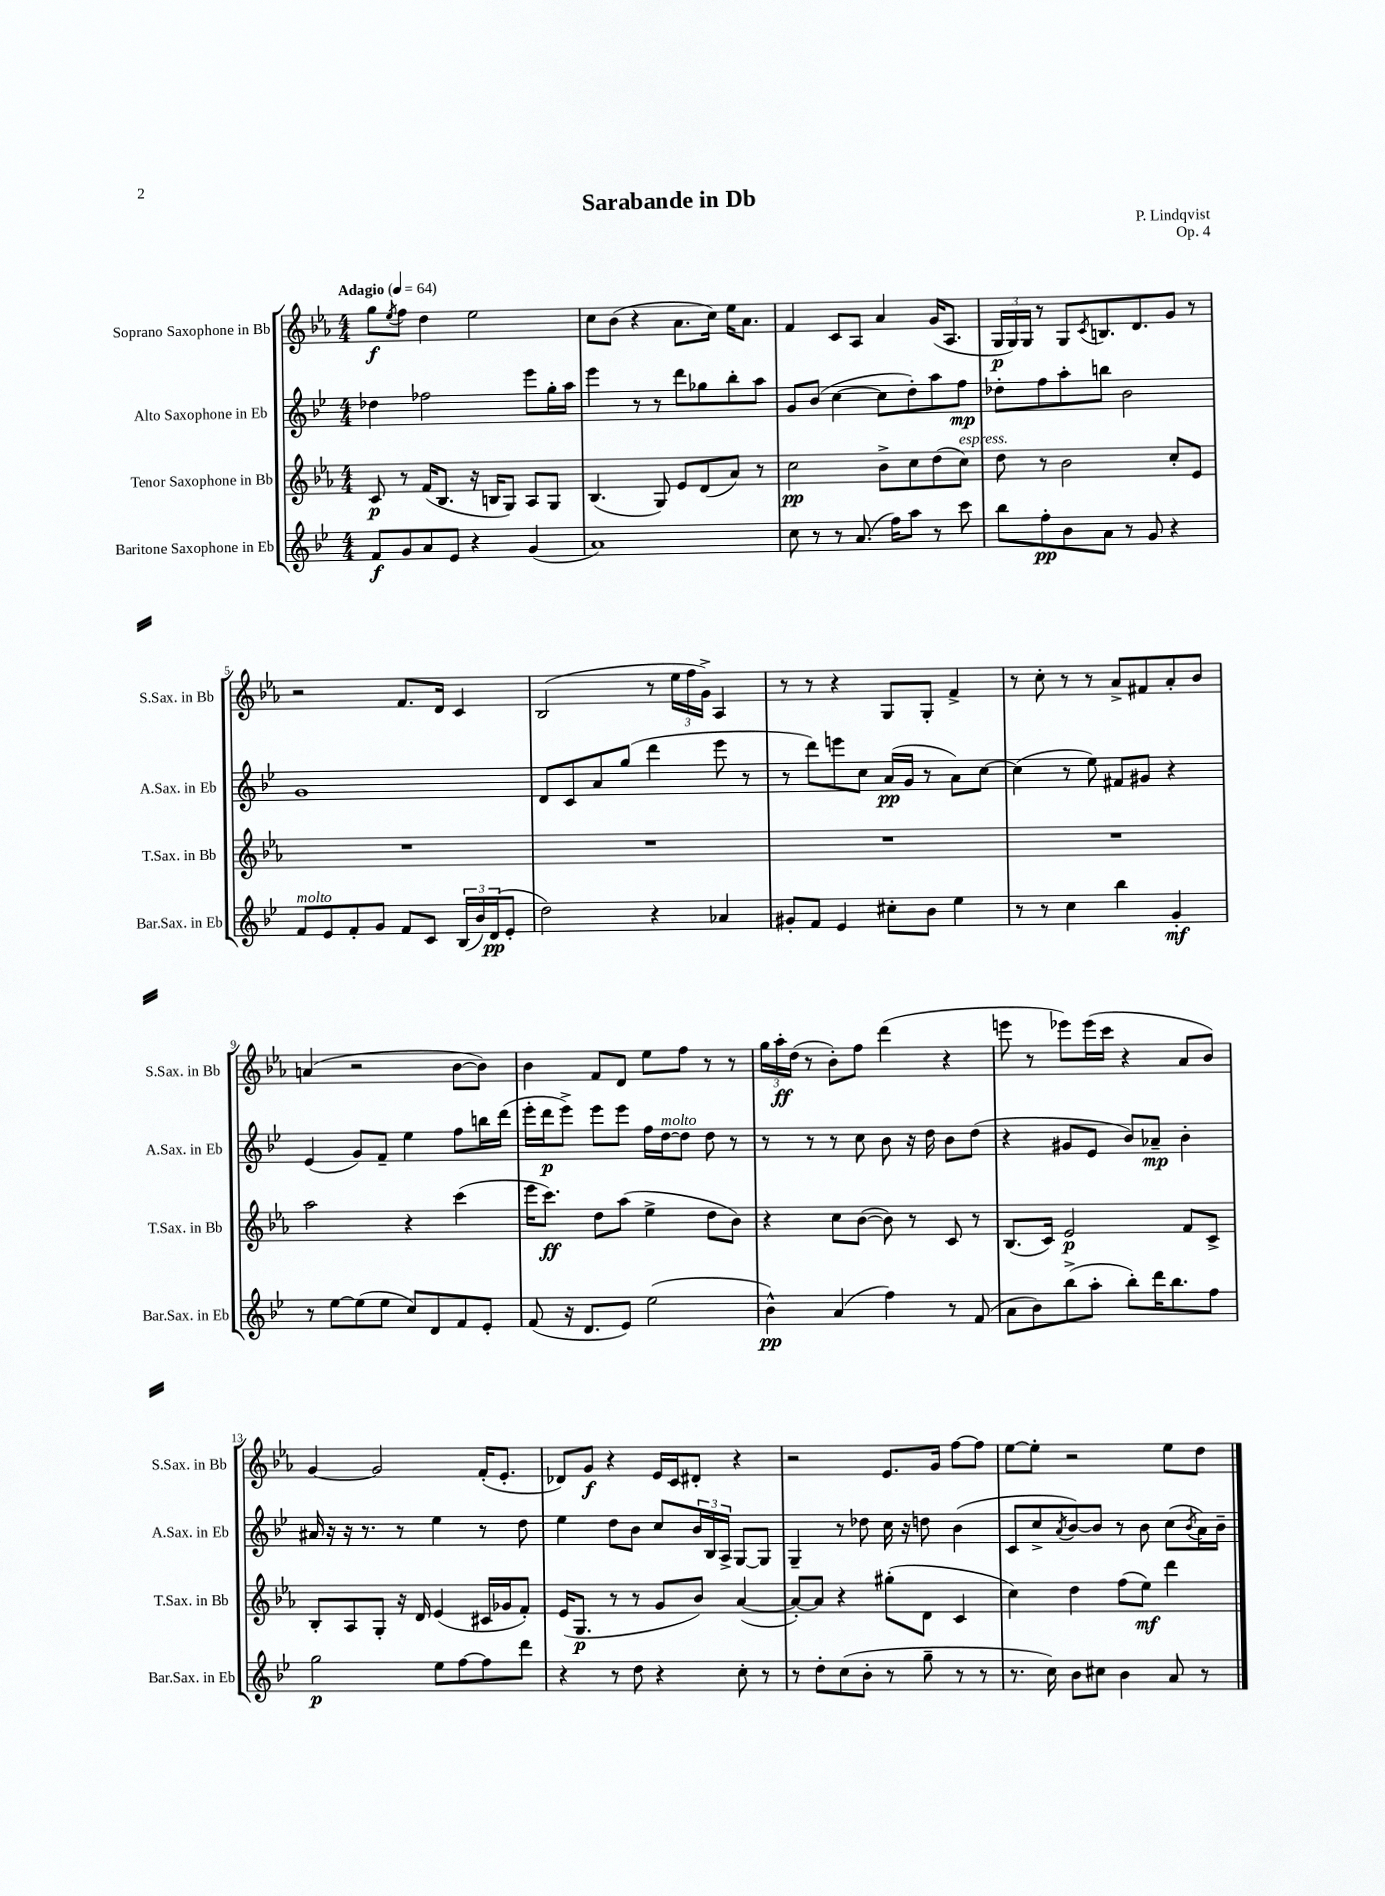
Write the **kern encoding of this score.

**kern	**dynam	**kern	**dynam	**kern	**dynam	**kern	**dynam
*part4	*part4	*part3	*part3	*part2	*part2	*part1	*part1
*staff4	*staff4	*staff3	*staff3	*staff2	*staff2	*staff1	*staff1
*I"Baritone Saxophone in Eb	*	*I"Tenor Saxophone in Bb	*	*I"Alto Saxophone in Eb	*	*I"Soprano Saxophone in Bb	*
*I'Bar.Sax. in Eb	*	*I'T.Sax. in Bb	*	*I'A.Sax. in Eb	*	*I'S.Sax. in Bb	*
*clefG2	*	*clefG2	*	*clefG2	*	*clefG2	*
*k[b-e-]	*	*k[b-e-a-]	*	*k[b-e-]	*	*k[b-e-a-]	*
*M4/4	*	*M4/4	*	*M4/4	*	*M4/4	*
*MM64	*	*MM64	*	*MM64	*	*MM64	*
=1	=1	=1	=1	=1	=1	=1	=1
!	!	!	!	!	!	!LO:TX:a:B:t=Adagio	!
8f/L	f	8c/	p	4dd-X\	.	8gg\L	f
.	.	.	.	.	.	8qee-/	.
8g/	.	8r	.	.	.	8ff\J	.
8a/	.	(16f/KL	.	2ff-X\	.	4dd\	.
.	.	8.B-/J	.	.	.	.	.
8e-/J	.	.	.	.	.	.	.
4r	.	16r	.	.	.	2ee-\	.
.	.	16Bn/KL	.	.	.	.	.
.	.	8G/J)	.	.	.	.	.
(4g/	.	8A-/L	.	8eee-\L	.	.	.
.	.	8G/J	.	16gg'\L	.	.	.
.	.	.	.	16aa\JJ	.	.	.
=2	=2	=2	=2	=2	=2	=2	=2
1a)	.	(4.B-/	.	4eee-\	.	8cc\L	.
.	.	.	.	.	.	(8b-\J	.
.	.	.	.	8r	.	4r	.
.	.	8G/)	.	8r	.	.	.
.	.	8e-/L	.	8ddd\L	.	8.a-\L	.
.	.	(8d/	.	8gg-X\	.	.	.
.	.	.	.	.	.	16cc\Jk)	.
.	.	8a-/J)	.	8bb-'\	.	16ee-\KL	.
.	.	.	.	.	.	8.a-\J	.
.	.	8r	.	8aa\J	.	.	.
=3	=3	=3	=3	=3	=3	=3	=3
8cc\	.	2cc\	pp	8g/L	.	4f/	.
8r	.	.	.	(8b-/J	.	.	.
8r	.	.	.	[4cc\	.	8c/L	.
(8.a/	.	.	.	.	.	8A-/J	.
.	.	8b-^\L	.	8cc\L]	.	4a-/	.
16ff\KL)	.	.	.	.	.	.	.
8aa\J	.	8cc\	.	8dd'\)	.	.	.
8r	.	(8dd\	.	8aa\	.	(16g/KL	.
.	.	.	.	.	.	8.A-/J	.
!	!	!LO:TX:a:i:t=espress.	!	!	!	!	!
8ccc\	.	8cc\J)	.	8ff\J	mp	.	.
=4	=4	=4	=4	=4	=4	=4	=4
8bb-\L	.	8dd\	.	8dd-X'\L	.	24G/LL	p
.	.	.	.	.	.	24G/)	.
.	.	.	.	.	.	24G/JJ	.
8ff'\	pp	8r	.	8ff\	.	8r	.
8b-\	.	2b-\	.	8aa'\	.	8G/L	.
.	.	.	.	.	.	8qc/	.
8a\J	.	.	.	8bbn\J	.	8.Bn/	.
8r	.	.	.	2b-\	.	.	.
.	.	.	.	.	.	8.d/	.
8g/	.	.	.	.	.	.	.
4r	.	8cc'/L	.	.	.	8g/J	.
.	.	8e-/J	.	.	.	8r	.
!!LO:LB:g=z
=5	=5	=5	=5	=5	=5	=5	=5
!LO:TX:a:i:t=molto	!	!	!	!	!	!	!
8f/L	.	1r	.	1g	.	2r	.
8e-/	.	.	.	.	.	.	.
8f'/	.	.	.	.	.	.	.
8g/J	.	.	.	.	.	.	.
8f/L	.	.	.	.	.	8.f/L	.
8c/J	.	.	.	.	.	.	.
.	.	.	.	.	.	16d/Jk	.
(24B-/LL	.	.	.	.	.	4c/	.
24b-/)	.	.	.	.	.	.	.
(24d/J	pp	.	.	.	.	.	.
8e-'/J	.	.	.	.	.	.	.
=6	=6	=6	=6	=6	=6	=6	=6
2dd\)	.	1r	.	8d/L	.	(2B-/	.
.	.	.	.	8c/	.	.	.
.	.	.	.	8a/	.	.	.
.	.	.	.	(8gg/J	.	.	.
4r	.	.	.	4ddd\	.	8r	.
.	.	.	.	.	.	24ee-\LL	.
.	.	.	.	.	.	24ff\	.
.	.	.	.	.	.	24g^\JJ)	.
4a-X/	.	.	.	8eee-\	.	4A-/	.
.	.	.	.	8r	.	.	.
=7	=7	=7	=7	=7	=7	=7	=7
8g#X'/L	.	1r	.	8r	.	8r	.
8f/J	.	.	.	8ddd\L)	.	8r	.
4e-/	.	.	.	8eeen\	.	4r	.
.	.	.	.	8cc\J	.	.	.
8cc#X'\L	.	.	.	(16a/LL	pp	8G/L	.
.	.	.	.	16g/JJ	.	.	.
8b-\J	.	.	.	8r	.	8G'/J	.
4ee-\	.	.	.	8a\L)	.	4f^/	.
.	.	.	.	[8cc\J	.	.	.
=8	=8	=8	=8	=8	=8	=8	=8
8r	.	1r	.	(4cc\]	.	8r	.
8r	.	.	.	.	.	8cc'\	.
4cc\	.	.	.	8r	.	8r	.
.	.	.	.	8ee-\)	.	8r	.
4bb-\	.	.	.	8f#X/L	.	8a-^/L	.
.	.	.	.	8g#X/J	.	8f#X/	.
4g'/	mf	.	.	4r	.	8a-'/	.
.	.	.	.	.	.	8b-/J	.
!!LO:LB:g=z
=9	=9	=9	=9	=9	=9	=9	=9
8r	.	2aa-\	.	(4e-/	.	(4an/	.
[8ee-\L	.	.	.	.	.	.	.
(8ee-\]	.	.	.	8g/L)	.	2r	.
8ee-\J	.	.	.	8f~/J	.	.	.
8cc/L)	.	4r	.	4ee-\	.	.	.
8d/	.	.	.	.	.	.	.
8f/	.	(4ccc\	.	8ff\L	.	[8b-\L	.
8e-'/J	.	.	.	16bbn\L	.	8b-\J])	.
.	.	.	.	(16ddd\JJ	.	.	.
=10	=10	=10	=10	=10	=10	=10	=10
(8f/	.	16eee-\KL	.	16eee-'\LL	.	4b-\	.
.	.	8.ccc\J)	ff	16ddd\J	p	.	.
16r	.	.	.	8eee-^\J)	.	.	.
8.d/L	.	.	.	.	.	.	.
.	.	8dd\L	.	8eee-\L	.	8f/L	.
8e-/J)	.	(8aa-\J	.	8eee-\J	.	8d/J	.
(2ee-\	.	4ee-^\	.	16ff\LL	.	8ee-\L	.
!	!	!	!	!LO:TX:a:i:t=molto	!	!	!
.	.	.	.	[16dd\J	.	.	.
.	.	.	.	8dd\J]	.	8ff\J	.
.	.	8dd\L	.	8dd\	.	8r	.
.	.	8b-\J)	.	8r	.	8r	.
=11	=11	=11	=11	=11	=11	=11	=11
4b-^^\)	pp	4r	.	8r	.	24gg\LL	.
.	.	.	.	.	.	24aa-'\	ff
.	.	.	.	.	.	(24dd\JJ	.
.	.	.	.	8r	.	8r	.
(4a/	.	8cc\L	.	8r	.	8b-'\L)	.
.	.	([8b-\J	.	8cc\	.	8ff\J	.
4ff\)	.	8b-\])	.	8b-\	.	(4ddd\	.
.	.	8r	.	16r	.	.	.
.	.	.	.	16dd\	.	.	.
8r	.	8c/	.	8b-\L	.	4r	.
(8f/	.	8r	.	(8dd\J	.	.	.
=12	=12	=12	=12	=12	=12	=12	=12
8a\L	.	(8.B-/L	.	4r	.	8eeen\	.
8b-\)	.	.	.	.	.	8r	.
.	.	16c/Jk)	.	.	.	.	.
(8bb-^\	.	2e-/	p	8g#X/L	.	8eee-X\L)	.
8aa'\J	.	.	.	8e-/J	.	(16eee-\L	.
.	.	.	.	.	.	16ccc\JJ	.
8bb-'\L)	.	.	.	8b-/L)	.	4r	.
16ddd\K	.	.	.	8a-X~/J	mp	.	.
8.bb-\	.	.	.	.	.	.	.
.	.	8f/L	.	4b-'\	.	8a-/L	.
8ff\J	.	8c^/J	.	.	.	8b-/J)	.
!!LO:LB:g=z
=13	=13	=13	=13	=13	=13	=13	=13
2gg\	p	8B-'/L	.	16a#X/	.	[4g/	.
.	.	.	.	16r	.	.	.
.	.	8A-/	.	16r	.	.	.
.	.	.	.	8.r	.	.	.
.	.	8G'/J	.	.	.	2g/]	.
.	.	16r	.	8r	.	.	.
.	.	16d/	.	.	.	.	.
8ee-\L	.	(4e-/	.	4ee-\	.	.	.
[8ff\	.	.	.	.	.	.	.
8ff\]	.	16c#X/LL	.	8r	.	(16f'/KL	.
.	.	16g-X/J	.	.	.	8.e-'/J	.
8ddd\J	.	8f'/J)	.	8dd\	.	.	.
=14	=14	=14	=14	=14	=14	=14	=14
4r	.	(16e-/KL	.	4ee-\	.	8d-X/L)	.
.	.	8.G/J	p	.	.	.	.
.	.	.	.	.	.	8g/J	f
8r	.	8r	.	8dd\L	.	4r	.
8dd\	.	8r	.	8b-\J	.	.	.
4r	.	8g/L	.	8cc/L	.	16e-/LL	.
.	.	.	.	.	.	16c/J	.
.	.	8b-/J)	.	24b-/L	.	8d#X'/J	.
.	.	.	.	24B-/	.	.	.
.	.	.	.	24A^/JJ	.	.	.
8cc'\	.	([4a-/	.	[8G/L	.	4r	.
8r	.	.	.	8G/J]	.	.	.
=15	=15	=15	=15	=15	=15	=15	=15
8r	.	8a-'/L_)	.	4G~/	.	2r	.
8dd'\L	.	8a-/J]	.	.	.	.	.
(8cc\	.	4r	.	8r	.	.	.
8b-'\J	.	.	.	8dd-X\	.	.	.
8r	.	(8gg#X'\L	.	16cc\	.	8.e-/L	.
.	.	.	.	16r	.	.	.
8gg~\	.	8d\J	.	8ddn\	.	.	.
.	.	.	.	.	.	16g/Jk	.
8r	.	4c/	.	(4b-\	.	[8ff\L	.
8r	.	.	.	.	.	8ff\J]	.
=16	=16	=16	=16	=16	=16	=16	=16
8.r	.	4cc\)	.	8c/L	.	[8ee-\L	.
.	.	.	.	8cc^/	.	8ee-'\J]	.
16cc\)	.	.	.	.	.	.	.
.	.	.	.	8qa/	.	.	.
8b-\L	.	4dd\	.	[8b-/)	.	2r	.
8cc#X\J	.	.	.	8b-/J]	.	.	.
4b-\	.	(8ff\L	.	8r	.	.	.
.	.	8ee-\J)	mf	8b-\	.	.	.
8a/	.	4ddd\	.	(8cc\L	.	8ee-\L	.
.	.	.	.	8qb-/	.	.	.
8r	.	.	.	16a\L)	.	8dd\J	.
.	.	.	.	16b-~\JJ	.	.	.
==	==	==	==	==	==	==	==
*-	*-	*-	*-	*-	*-	*-	*-
